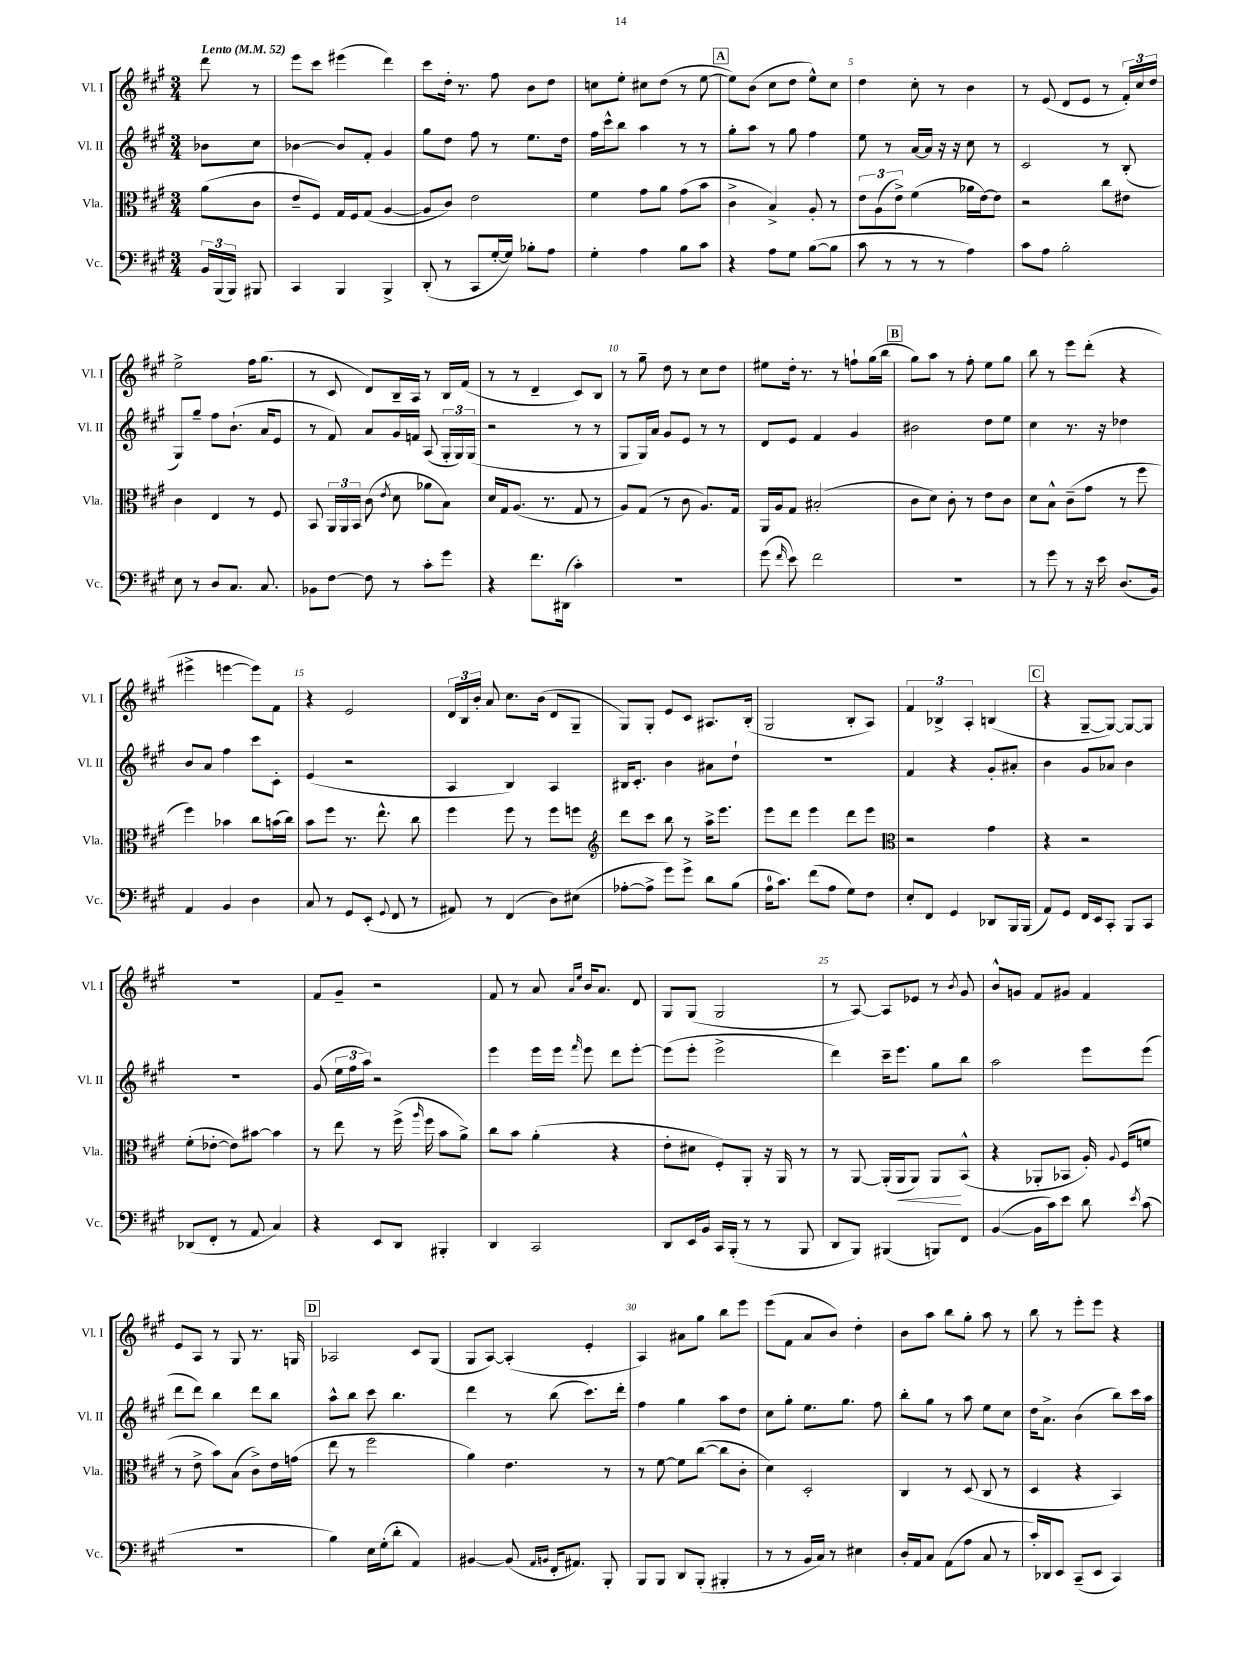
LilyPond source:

<<
\new StaffGroup <<
\new Staff = "s0" \with { instrumentName = "Vl. I" shortInstrumentName = "Vl. I" } {
    \clef treble \key a \major \numericTimeSignature \time 3/4 \partial 4 \tempo "Lento" 4 = 52
    \autoBeamOff d'''8 r8 |
    e'''8[ cis'''8] eis'''4( d'''4) |
    cis'''8[ d''16]-. r8. fis''8 b'8[ d''8] |
    c''8[ e''8]-. cis''8[ d''8]( r8 e''8~ |
    \mark \markup { \box "A" } e''8[) b'8]( cis''8[ d''8] e''8[-^) cis''8] |
    d''4 cis''8-. r8 b'4 |
    r8 e'8( d'8[ e'8] r8 \tuplet 3/2 { fis'16[-.) cis''16 d''16] } |
    e''2-> fis''16[ gis''8.]( |
    r8 cis'8 d'8[) b16-- a16] r8 b16[ fis'16]( |
    r8 r8 d'4-- cis'8[) b8] |
    r8 gis''8-- d''8 r8 cis''8[ d''8] |
    eis''8[ d''16]-. r8. r8 f''8[-! gis''16( b''16] |
    \mark \markup { \box "B" } gis''8[) a''8] r8 fis''8-. e''8[ gis''8] |
    b''8 r8 e'''8[ d'''8]-.( r4 |
    eis'''4-> e'''4~ e'''8[) fis'8] |
    r4 e'2 |
    \tuplet 3/2 { d'16[ b16 b'16]-. } a'8 cis''8.[ b'16]( d'8[ gis8]-- |
    gis8[) gis8]-. e'8[ cis'8] ais8.[ b16]-.( |
    gis2 b8[-. a8]) |
    \tuplet 3/2 { fis'4 bes4-> a4-. } b4( |
    \mark \markup { \box "C" } r4 gis8[~-- gis8]~) gis8[~ gis8] |
    R2. |
    fis'8[ gis'8]-- r2 |
    fis'8 r8 a'8 \grace { a'16[ e''16] } b'16[ a'8.] d'8 |
    gis8[ gis8]( gis2 |
    r8 a8~) a8[ ees'8] r8 \acciaccatura { b'8 } gis'8 |
    b'8[-^ g'8] fis'8[ gis'8] fis'4 |
    e'8[ a8] r8 gis8 r8. g16 |
    \mark \markup { \box "D" } aes2 cis'8[ gis8]( |
    gis8[ a8]~) a4-.( e'4-. |
    a4) ais'8[ gis''8] b''8[ e'''8] |
    e'''8[( fis'8] a'8[ b'8]) d''4-. |
    b'8[ a''8] b''8[ gis''8]-. a''8 r8 |
    b''8 r8 e'''8[-. e'''8] r4 \bar "|." |
}
\new Staff = "s1" \with { instrumentName = "Vl. II" shortInstrumentName = "Vl. II" } {
    \clef treble \key a \major \numericTimeSignature \time 3/4 \partial 4
    \autoBeamOff bes'8[ cis''8] |
    bes'4~ bes'8[ fis'8]-. gis'4 |
    gis''8[ d''8] fis''8 r8 e''8.[ d''16] |
    fis''16[ cis'''16-^ b''8] a''4 r8 r8 |
    \mark \markup { \box "A" } gis''8[-. a''8] r8 gis''8 fis''4 |
    e''8 r8 a'16[~ a'16] r16 r16 cis''8 r8 |
    cis'2 r8 b8-.( |
    gis8[) gis''8]-- fis''8[ b'8.]-!( a'16[ e'8] |
    r8 fis'8) a'8[ gis'16 f'16] a8( \tuplet 3/2 { gis16[-. gis16) gis16]( } |
    r2 r8 r8 |
    gis8[ gis16) a'16] gis'8[ e'8] r8 r8 |
    d'8[ e'8] fis'4 gis'4 |
    \mark \markup { \box "B" } bis'2 d''8[ e''8] |
    cis''4 r8. r16 des''4 |
    b'8[ a'8] fis''4 cis'''8[ cis'8]-. |
    e'4( r2 |
    a4 b4) a4 |
    bis16[ cis'8.]-. b'4 ais'8[ d''8]-! |
    R2. |
    fis'4 r4 gis'8[-. ais'8]-. |
    \mark \markup { \box "C" } b'4 gis'8[ aes'8] b'4 |
    R2. |
    gis'8( \tuplet 3/2 { e''16[ fis''16 a''16]) } r2 |
    e'''4 e'''16[ e'''16] \grace { fis'''16 } e'''8 d'''8[ e'''8]~-. |
    e'''8[( e'''8]-. e'''2-> |
    d'''4) cis'''16[-- e'''8.] gis''8[ b''8] |
    a''2 e'''8[ e'''8]( |
    d'''8[ d'''8]) b''4 d'''8[ b''8] |
    \mark \markup { \box "D" } a''8[-^ b''8] cis'''8 b''4. |
    d'''4 r8 b''8( cis'''8.[) d'''16]-. |
    fis''4 gis''4 a''8[ d''8] |
    cis''8[ gis''8]-. e''8.[ gis''8.] fis''8 |
    b''8[-. gis''8] r8 a''8 e''8[ cis''8] |
    d''16[ a'8.]-> b'4( b''8[) cis'''16 a''16] \bar "|." |
}
\new Staff = "s2" \with { instrumentName = "Vla." shortInstrumentName = "Vla." } {
    \clef alto \key a \major \numericTimeSignature \time 3/4 \partial 4
    \autoBeamOff a'8[( cis'8] |
    e'8[-- fis8]) gis16[ fis16 gis8]( a4~ |
    a8[ cis'8]) e'2 |
    fis'4 gis'8[ a'8] gis'8[( b'8] |
    \mark \markup { \box "A" } cis'4-> b4->) a8-. r8 |
    \tuplet 3/2 { e'8[ a8( e'8]->) } fis'4( aes'16[ e'16~) e'8] |
    r2 cis''8[ eis'8] |
    cis'4 e4 r8 fis8 |
    b,8 \tuplet 3/2 { a,16[ a,16 b,16] } cis'8( \acciaccatura { e'8 } d'8 aes'8[ b8]) |
    d'16[ gis16 a8.]( r8. gis8 r8 |
    a8[) gis8]( r8 cis'8 a8.[) gis16] |
    a,16[ a16 gis8] bis2-.( |
    \mark \markup { \box "B" } cis'8[ d'8]) cis'8-. r8 e'8[ cis'8] |
    d'8[ b8]-^ cis'8[--( gis'8] r8 fis''8 |
    fis''4) bes'4 cis''8[ b'16( cis''16]) |
    b'8[ fis''8] r8. e''8.-^ cis''8 |
    fis''4 fis''8 r8 fis''8[ f''8] |
    \clef treble d'''8[ cis'''8] b''8 r8 a''16[-> e'''8.] |
    e'''8[ d'''8] e'''4 d'''8[ e'''8] |
    \clef alto r2 gis'4 |
    \mark \markup { \box "C" } r4 r2 |
    fis'8[-.( ees'8]~-. ees'8[) bis'8]~ bis'4 |
    r8 e''8 r8 fis''16->( \grace { a''16 } fis''16 b'8[ a'8]->) |
    cis''8[ b'8] a'4-.( r4 |
    e'8[-. dis'8] fis8[-.) a,8]-. r16 a,16 r8 |
    r8 a,8~ a,16[-.( a,16\< a,8]) a,8[\! b,8]-^( |
    r4 aes,8[-. bes,8] a16-.) \appoggiatura { a8 } fis16[( f'8] |
    r8 e'8-> b'8[) b8]( cis'8[->) e'16 g'16]( |
    \mark \markup { \box "D" } e''8 r8 fis''2 |
    a'4) e'4. r8 |
    r8 fis'8~ fis'8[ cis''8]~( cis''8[ cis'8]-. |
    d'4) d2-. |
    cis4 r8 d8( cis8 r8 |
    d4 r4 b,4) \bar "|." |
}
\new Staff = "s3" \with { instrumentName = "Vc." shortInstrumentName = "Vc." } {
    \clef bass \key a \major \numericTimeSignature \time 3/4 \partial 4
    \autoBeamOff \tuplet 3/2 { b,16[ b,,16( b,,16]) } bis,,8 |
    cis,4 b,,4 b,,4-> |
    d,8-.( r8 cis,8[ gis16~-. gis16]) bes8[-. a8] |
    gis4-. a4 b8[ cis'8] |
    \mark \markup { \box "A" } r4 a8[ gis8] b8[~( b8] |
    cis'8 r8 r8 r8 a4) |
    cis'8[ a8] b2-. |
    e8 r8 d8[ cis8.] cis8. |
    bes,8[ fis8]~ fis8 r8 cis'8[-. gis'8] |
    r4 fis'8.[ dis,16]( cis'4-.) |
    R2. |
    gis'8( \grace { fis'16 } e'8) fis'2 |
    \mark \markup { \box "B" } R2. |
    r8 gis'8 r8 r16 e'16 d8.[( b,16]) |
    a,4 b,4 d4 |
    cis8 r8 gis,8[ e,8]-.( \appoggiatura { gis,8 } fis,8 r8 |
    ais,8) r8 fis,4( d8[) eis8]( |
    aes8[~-. aes8]-> gis'8[) gis'8]-> d'8[ b8]( |
    a16[-0 cis'8.]) fis'8[( a8] gis8[) fis8] |
    e8[-. fis,8] gis,4 des,8[ b,,16 b,,16]( |
    \mark \markup { \box "C" } a,8[) gis,8] fis,16[ e,16 cis,8]-. b,,8[ cis,8] |
    des,8[( fis,8]-. r8 a,8 cis4) |
    r4 e,8[ d,8] bis,,4-. |
    d,4 cis,2 |
    d,8[ e,16 b,16] cis,16[ b,,16]-.( r8 r8 b,,8 |
    d,8[ b,,8]) bis,,4( b,,8[) fis,8] |
    b,4~( b,16[ cis'16) e'8] d'8 \acciaccatura { e'8 } cis'8( |
    R2. |
    \mark \markup { \box "D" } b4) e16[ gis16-.( d'8]-. a,4) |
    bis,4~ bis,8( \grace { a,16[ b,16] } fis,16[-. ais,8.]) b,,8-. |
    b,,8[ b,,8] d,8[ b,,8]-.( bis,,4-. |
    r8 r8 b,16[ cis16]) r8 eis4 |
    d16[-. a,16 cis8] a,8[( a8] cis8 r8 |
    cis'16[-.) des,16 e,8] cis,8[--( e,8] cis,4) \bar "|." |
}
>>
>>
\layout { \context { \Score \override BarNumber.break-visibility = ##(#f #t #t) barNumberVisibility = #(every-nth-bar-number-visible 5) } }
